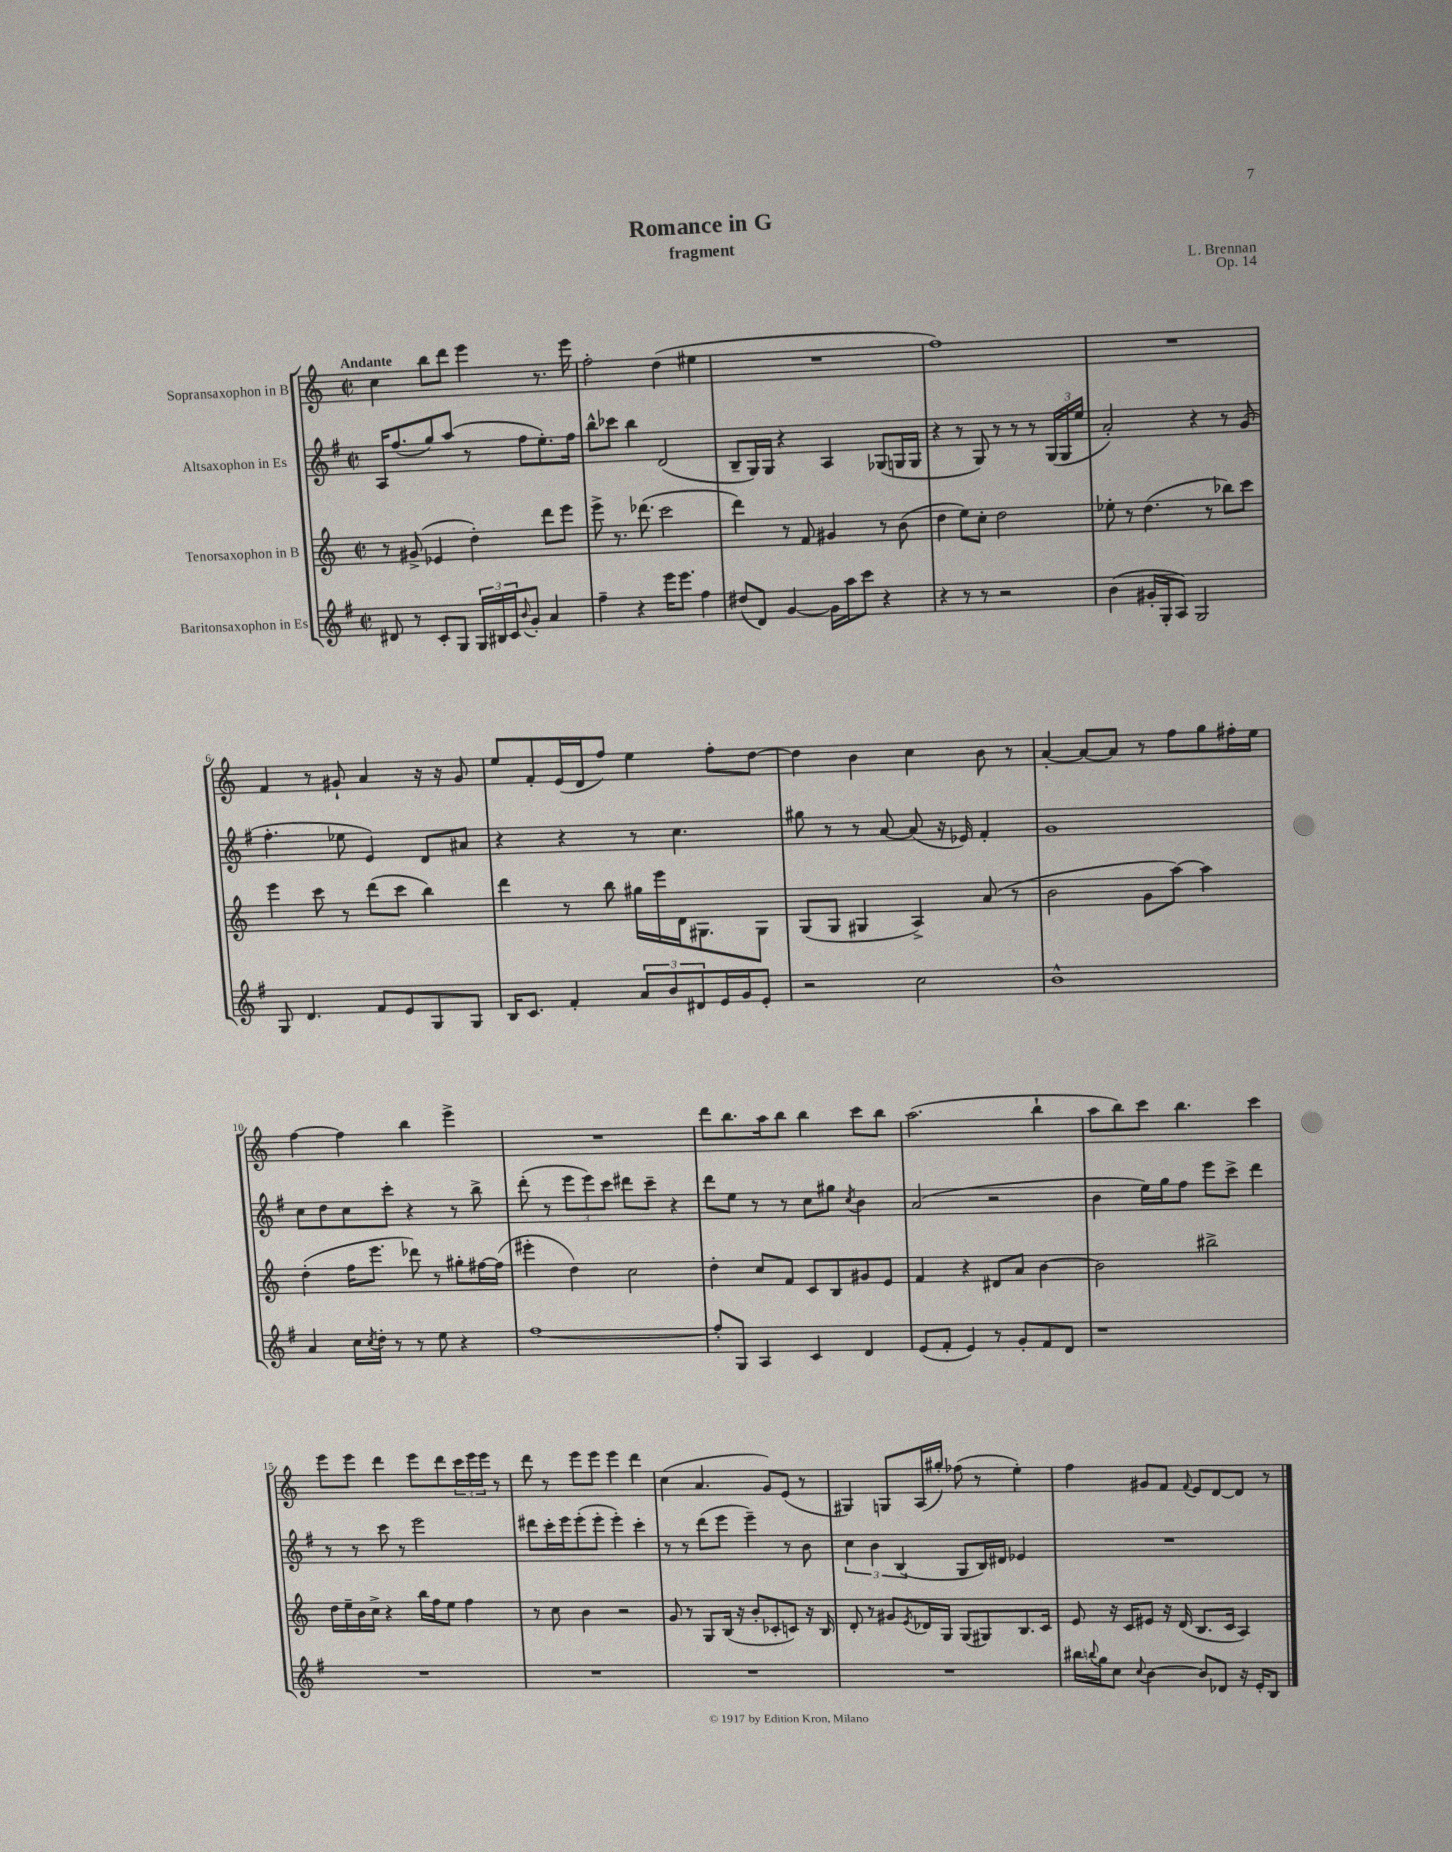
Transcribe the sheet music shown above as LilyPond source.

\header { title = "Romance in G" composer = "L. Brennan" subtitle = "fragment" opus = "Op. 14" }
<<
\new StaffGroup <<
\new Staff = "s0" \with { instrumentName = "Sopransaxophon in B" } {
    \clef treble \key c \major \defaultTimeSignature \time 2/2 \tempo "Andante"
    c''4 b''8 d'''8 e'''4 r8. e'''16 |
    f''2-. d''4( eis''4 |
    R1 |
    f''1) |
    R1 |
    f'4 r8 gis'8-! a'4 r16 r16 gis'8 |
    e''8 f'8-. e'16( d'16 f''8) e''4 f''8-. d''8~ |
    d''4 b'4 c''4 b'8 r8 |
    a'4~-. a'8~ a'8 r8 f''8 g''8 fis''16-. e''16 |
    f''4~ f''4 b''4 e'''4-> |
    R1 |
    d'''8 b''8. a''16 b''8 b''4 c'''8 b''8 |
    a''2.( b''4-! |
    a''8 b''8) c'''8 b''4. c'''4 |
    e'''8 e'''8 d'''4 e'''8 d'''8 \tuplet 3/2 { c'''16 e'''16 e'''16 } r8 |
    d'''8 r8 e'''8 e'''8 e'''4 d'''4 |
    c''4( a'4. g'8) e'8( r8 |
    gis4) g8 a16( gis''16-.) fes''8( r8 e''4-.) |
    f''4 gis'8 f'8 \appoggiatura { f'8 } e'8 d'8~ d'8 r8 \bar "|." |
}
\new Staff = "s1" \with { instrumentName = "Altsaxophon in Es" } {
    \clef treble \key g \major \defaultTimeSignature \time 2/2
    a16 fis''8.( g''8) a''8( r8 fis''8 e''8.-.) fis''16 |
    b''8-^ ces'''8 b''4 d'2( |
    b8-- g16) g16 r4 a4 ges8( g16 g16 |
    r4 r8 g8) r8 r8 r8 \tuplet 3/2 { g16( g16 e''16 } |
    a'2-.) r4 r8 g'8( |
    fis''4.-. ees''8 e'4) d'8 ais'8 |
    r4 r4 r8 c''4. |
    gis''8 r8 r8 a'8~ a'8( r16 ees'16) fis'4-. |
    g'1 |
    c''8 d''8 c''8 c'''8-. r4 r8 b''8-> |
    d'''8-.( r8 \tuplet 3/2 { e'''8 e'''8) c'''8 } dis'''8 c'''8-- r4 |
    d'''8 e''8 r8 r8 c''8 gis''8 \acciaccatura { c''8 } b'4 |
    a'2( r2 |
    b'4 e''16) g''16 fis''8 e'''8 c'''8-> d'''4 |
    r8 r8 c'''8 r8 e'''2 |
    dis'''8 c'''16-. e'''16 e'''8-.( e'''8-. e'''4-.) c'''4-. |
    r8 r8 d'''8( e'''8 e'''4--) r8 b'8 |
    \tuplet 3/2 { c''4 b'4 b4( } g8 b16) dis'16 ees'4 |
    R1 \bar "|." |
}
\new Staff = "s2" \with { instrumentName = "Tenorsaxophon in B" } {
    \clef treble \key c \major \defaultTimeSignature \time 2/2
    r8 gis'8->( ees'4 d''4-.) d'''8 e'''8 |
    e'''8-> r8. des'''8.( c'''2 |
    d'''4) r8 f'8 gis'4 r8 b'8( |
    d''4 e''8) c''8-. d''2 |
    ees''8-. r8 d''4.( r8 bes''8) c'''8 |
    e'''4 c'''8 r8 d'''8( c'''8 b''4) |
    d'''4 r8 b''8 gis''16 e'''16 d'16 gis8. gis8 |
    g8( g8 gis4 a4->) a'8( r8 |
    b'2 g'8 a''8~) a''4 |
    d''4-.( f''16 e'''8. des'''8) r8 gis''8-. fis''16~ fis''16( |
    eis'''4-. d''4) c''2 |
    d''4-. c''8 f'8 c'8 b8 gis'8 e'8 |
    f'4 r4 dis'8 a'8 b'4~ |
    b'2 bis''2-> |
    d''16 e''16-- b'16 c''16-> r4 b''16 f''16 e''8 f''4 |
    r8 c''8 b'4 r2 |
    g'8 r8 g8 b16( r16 b'8-. ces'8-. c'8) r16 b16 |
    d'8-. r8 gis'8 \acciaccatura { e'8 } des'16 g16 g8( gis8) b8. c'16 |
    e'8 r16 c'16 eis'8 r16 d'16( b8. c'16 a4) \bar "|." |
}
\new Staff = "s3" \with { instrumentName = "Baritonsaxophon in Es" } {
    \clef treble \key g \major \defaultTimeSignature \time 2/2
    dis'8 r8 c'8-. g8 \tuplet 3/2 { g16 bis16 c'16 } \appoggiatura { b'8 } g'8-. a'4 |
    fis''4-- r4 e'''16 e'''8. fis''4 |
    dis''8( d'8) g'4~ g'16 a''16 c'''8 r4 |
    r4 r8 r8 r2 |
    b'4( gis'16-. g16-. a8) g2 |
    g8 d'4. fis'8 e'8 g8 g8 |
    b16 c'8. fis'4-. \tuplet 3/2 { a'8 b'8 dis'8 } e'16 g'16 e'8-. |
    r2 c''2 |
    b'1-^ |
    a'4 c''16 \acciaccatura { c''8 } d''16-. r8 r8 e''8 r4 |
    fis''1~ |
    fis''8-. g8 a4 c'4 d'4 |
    e'8( fis'8-. e'4) r8 g'8-. fis'8 d'8 |
    r1 |
    R1 |
    R1 |
    R1 |
    R1 |
    bis''16 \appoggiatura { b''8 } g''16 c''8 \appoggiatura { c''8 } b'4~ b'8 des'8 r16 e'16-. b8 \bar "|." |
}
>>
>>
